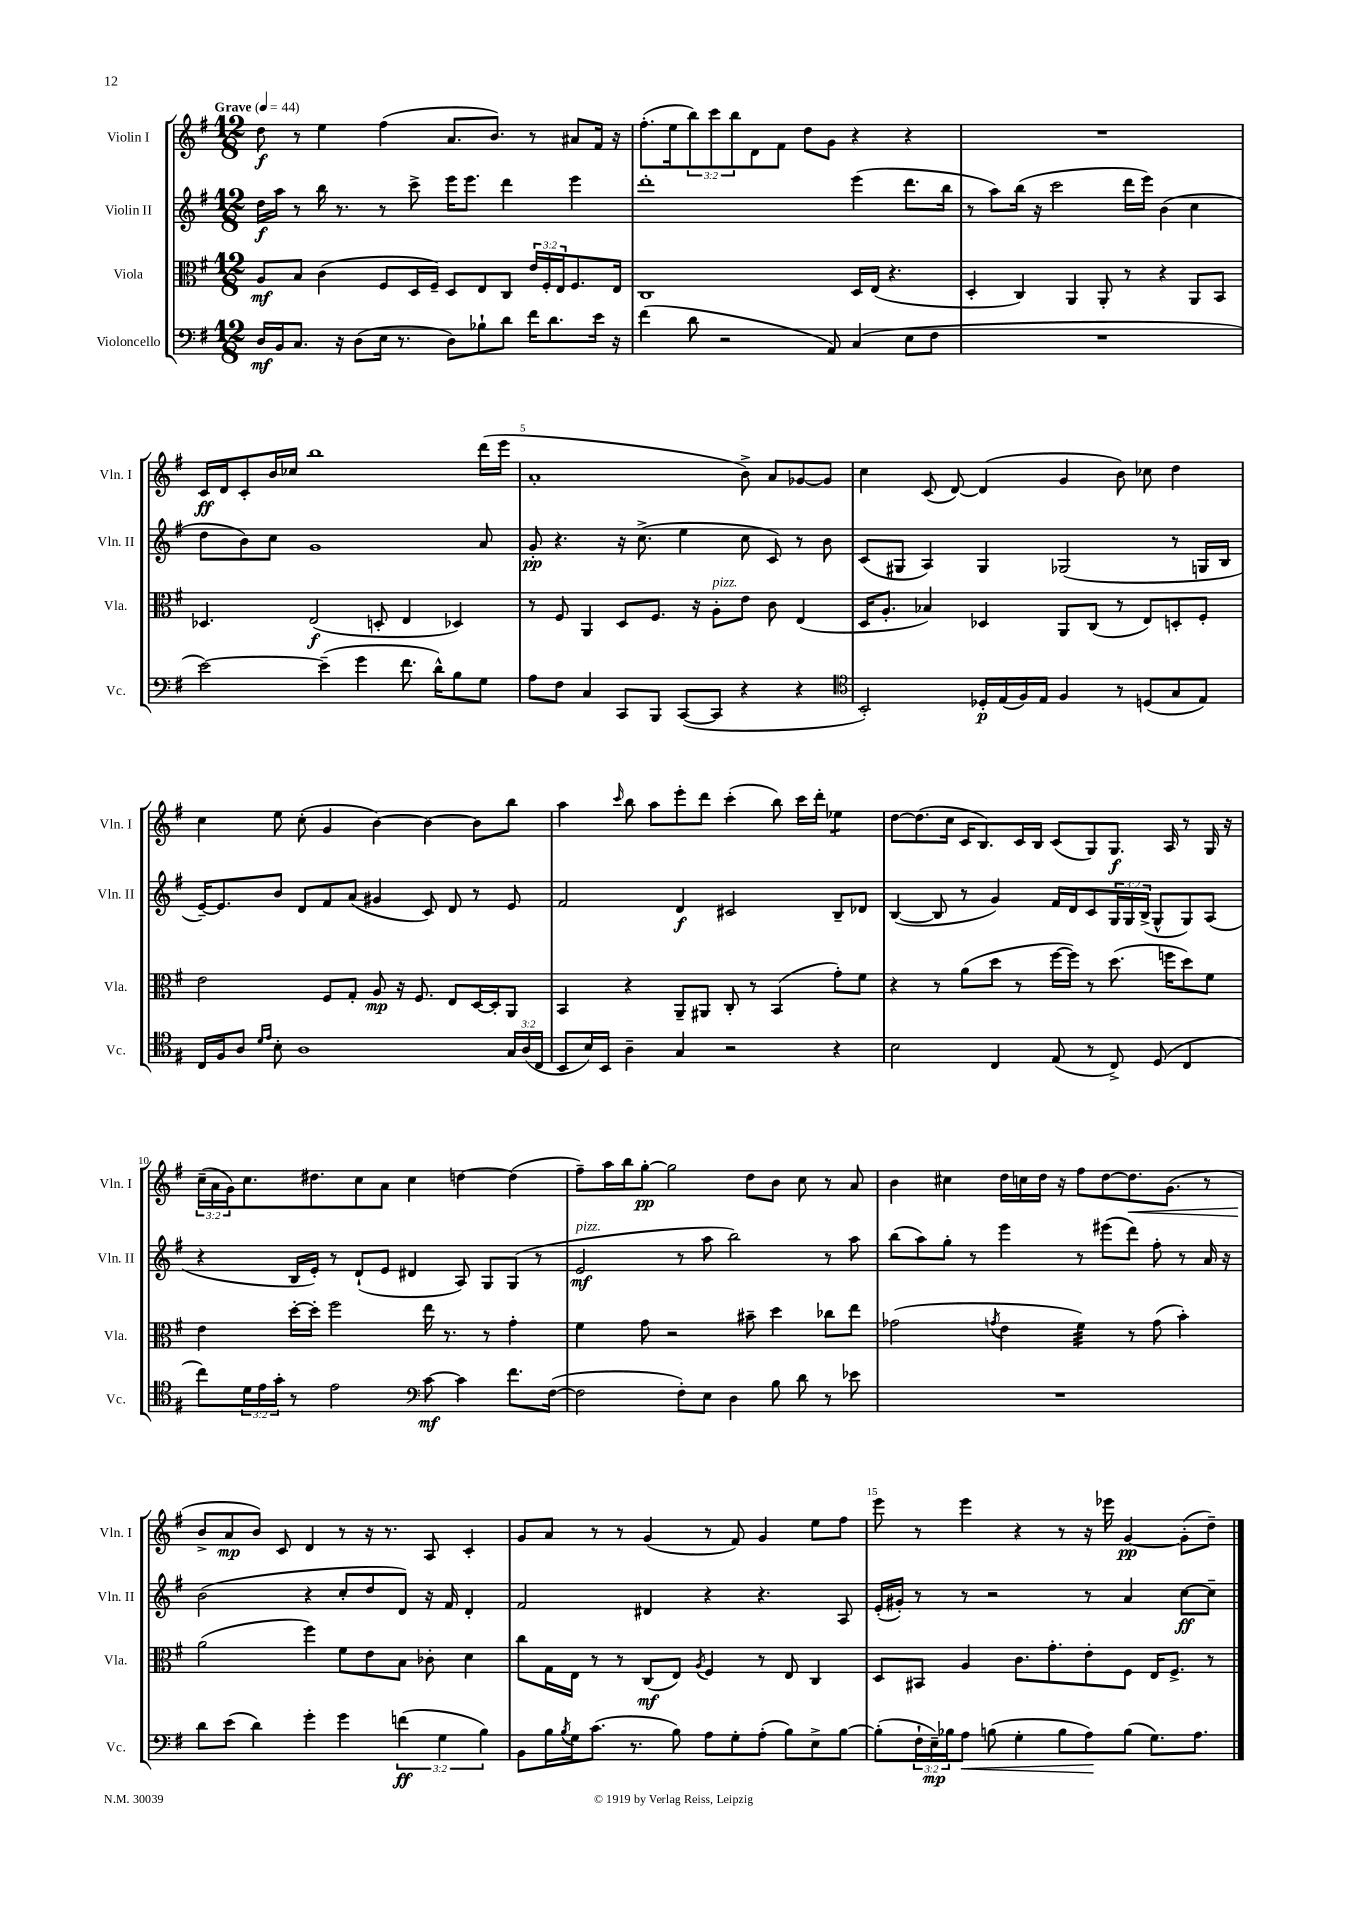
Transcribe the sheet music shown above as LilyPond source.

<<
\new StaffGroup <<
\new Staff = "s0" \with { instrumentName = "Violin I" shortInstrumentName = "Vln. I" } {
    \clef treble \key g \major \numericTimeSignature \time 12/8 \override Staff.TupletNumber.text = #tuplet-number::calc-fraction-text \tempo "Grave" 4 = 44
    d''8\f r8 e''4 fis''4( a'8. b'8.) r8 ais'8 fis'16 r16 |
    fis''8.-.( e''16 \tuplet 3/2 { b''8) c'''8 b''8 } d'8 fis'8 d''8 g'8 r4 r4 |
    R1. |
    c'16\ff d'16 c'8-. b'16 ces''16 b''1 d'''16( e'''16 |
    a'1-. b'8->) a'8 ges'8~ ges'8 |
    c''4 c'8( d'8~) d'4( g'4 b'8) ces''8 d''4 |
    c''4 e''8 c''8-.( g'4 b'4~) b'4~ b'8 b''8 |
    a''4 \grace { c'''16 } b''8 a''8 e'''8-. d'''8 c'''4-.( b''8) c'''16 d'''16-. ees''4:8 |
    d''8~ d''8.( c''16 c'16 b8.) c'16 b16 c'8( g8) g8.\f a16 r8 g16 r16 |
    \tuplet 3/2 { c''16--( a'16 g'16) } c''8. dis''8. c''8 a'8 c''4 d''4~ d''4( |
    fis''8--) a''16 b''16 g''8~-.\pp g''2 d''8 b'8 c''8 r8 a'8 |
    b'4 cis''4 d''16 c''16 d''16 r16 fis''8 d''8~ d''8.\< g'8.( r8 |
    b'8->\! a'8\mp b'8) c'8 d'4 r8 r16 r8. a8 c'4-. |
    g'8 a'8 r8 r8 g'4( r8 fis'8) g'4 e''8 fis''8 |
    e'''8 r8 e'''4 r4 r8 r16 ees'''16 g'4~\pp g'8-.( d''8--) \bar "|." |
}
\new Staff = "s1" \with { instrumentName = "Violin II" shortInstrumentName = "Vln. II" } {
    \clef treble \key g \major \numericTimeSignature \time 12/8 \override Staff.TupletNumber.text = #tuplet-number::calc-fraction-text
    d''16\f a''16 r8 b''16 r8. r8 c'''8-> e'''16 e'''8. d'''4 e'''4 |
    d'''1-. e'''4( d'''8. b''16 |
    r8 a''8) b''16( r16 c'''2 d'''16 e'''16) b'4( c''4 |
    d''8 b'8) c''8 g'1 a'8 |
    g'8-.\pp r4. r16 c''8.->( e''4 c''8 c'8) r8 b'8 |
    c'8( gis8 a4) gis4 ges2( r8 g16 b16 |
    e'16~--) e'8. b'8 d'8 fis'8 a'8( gis'4 c'8) d'8 r8 e'8 |
    fis'2 d'4\f cis'2 b8-- des'8 |
    b4~( b8 r8 g'4) fis'16 d'16 c'8 \tuplet 3/2 { g16 g16 b16->( } g8-^ g8) a8( |
    r4 b16 e'16-.) r8 d'8-!( e'8 dis'4 a8) g8 g8( r8 |
    e'2\mf^\markup { \italic "pizz." } r8 a''8 b''2) r8 a''8 |
    b''8( a''8) g''8-. r8 e'''4 r8 eis'''8( d'''8) fis''8-. r8 a'16 r16 |
    b'2( r4 c''8-. d''8 d'8) r16 fis'16 d'4-. |
    fis'2 dis'4 r4 r4. a8 |
    e'16-.( gis'16-.) r8 r8 r2 r8 a'4 c''8~\ff c''8-- \bar "|." |
}
\new Staff = "s2" \with { instrumentName = "Viola" shortInstrumentName = "Vla." } {
    \clef alto \key g \major \numericTimeSignature \time 12/8 \override Staff.TupletNumber.text = #tuplet-number::calc-fraction-text
    a8\mf b8 c'4( fis8 d16 fis16--) d8 e8 c8 \tuplet 3/2 { e'16 fis16-. e16 } fis8. e16 |
    c1 d16 e16( r4. |
    d4-. c4) a,4 a,8-. r8 r4 a,8 b,8 |
    des4. e2\f( d8-. e4 des4) |
    r8 fis8 a,4 d8 fis8. r16 a8-.^\markup { \italic "pizz." } e'8 c'8 e4( |
    d16 a8.-. bes4) des4 a,8 c8( r8 e8) d8-. fis8-. |
    e'2 fis8 g8-. a8\mp r16 fis8. e8 d16~ d16-. a,8 |
    b,4 r4 a,8-- ais,8 c8-. r8 b,4( g'8-.) fis'8 |
    r4 r8 a'8( d''8 r8 fis''16~ fis''16) r8 d''8.( f''16 d''8) fis'8 |
    e'4 d''16~-. d''16-. fis''2 e''16 r8. r8 g'4-. |
    fis'4 g'8 r2 bis'8-- d''4 ces''8 e''8 |
    ges'2( \acciaccatura { g'8 } e'4 fis'4:32) r8 g'8( b'4-.) |
    a'2( fis''4) fis'8 e'8 b8 ces'8-. d'4 |
    c''8 g16 e16 r8 r8 c8\mf( e8) \acciaccatura { a8 } fis4 r8 e8 c4 |
    d8 bis,8 a4 c'8. g'8.-. e'8-. fis8 e16 fis8.-> r8 \bar "|." |
}
\new Staff = "s3" \with { instrumentName = "Violoncello" shortInstrumentName = "Vc." } {
    \clef bass \key g \major \numericTimeSignature \time 12/8 \override Staff.TupletNumber.text = #tuplet-number::calc-fraction-text
    d16\mf b,16 c8. r16 d8( e16 r8. d8) bes8-! d'8 fis'16 d'8. e'16 r16 |
    fis'4( d'8 r2 a,8) c4( e8 fis8 |
    R1. |
    e'2~) e'4--( g'4 fis'8. d'16-^) b8 g8 |
    a8 fis8 c4 c,8 b,,8 c,8~( c,8 r4 r4 |
    \clef tenor b,2-.) des16-.\p e16( fis16) e16 fis4 r8 d8( g8 e8) |
    c16 fis16 a8 \grace { d'16 e'16 } b8-. a1 \tuplet 3/2 { g16 a16( c16 } |
    b,8 b16) b,16 a4-- g4 r2 r4 |
    b2 c4 e8( r8 c8->) d8( c4 |
    c''8) \tuplet 3/2 { d'16 e'16 g'16-. } r8 e'2 \clef bass c'8~\mf c'4 fis'8. fis16~( |
    fis2 fis8-.) e8 d4 b8 d'8 r8 ees'8 |
    R1. |
    d'8 e'8( d'4) g'4-. g'4 \tuplet 3/2 { f'4\ff( g4 b4) } |
    b,8 b16 \acciaccatura { b8 } g16 c'8.( r8. b8) a8 g8-. a8-.( b8) e8-> b8~ |
    b8-.( \tuplet 3/2 { fis16-! e16--\mp) bes16 } a8\< b8( g4-. b8 a8\!) b8( g8.) a8. \bar "|." |
}
>>
>>
\layout { \context { \Score \override BarNumber.break-visibility = ##(#f #t #t) barNumberVisibility = #(every-nth-bar-number-visible 5) } }
